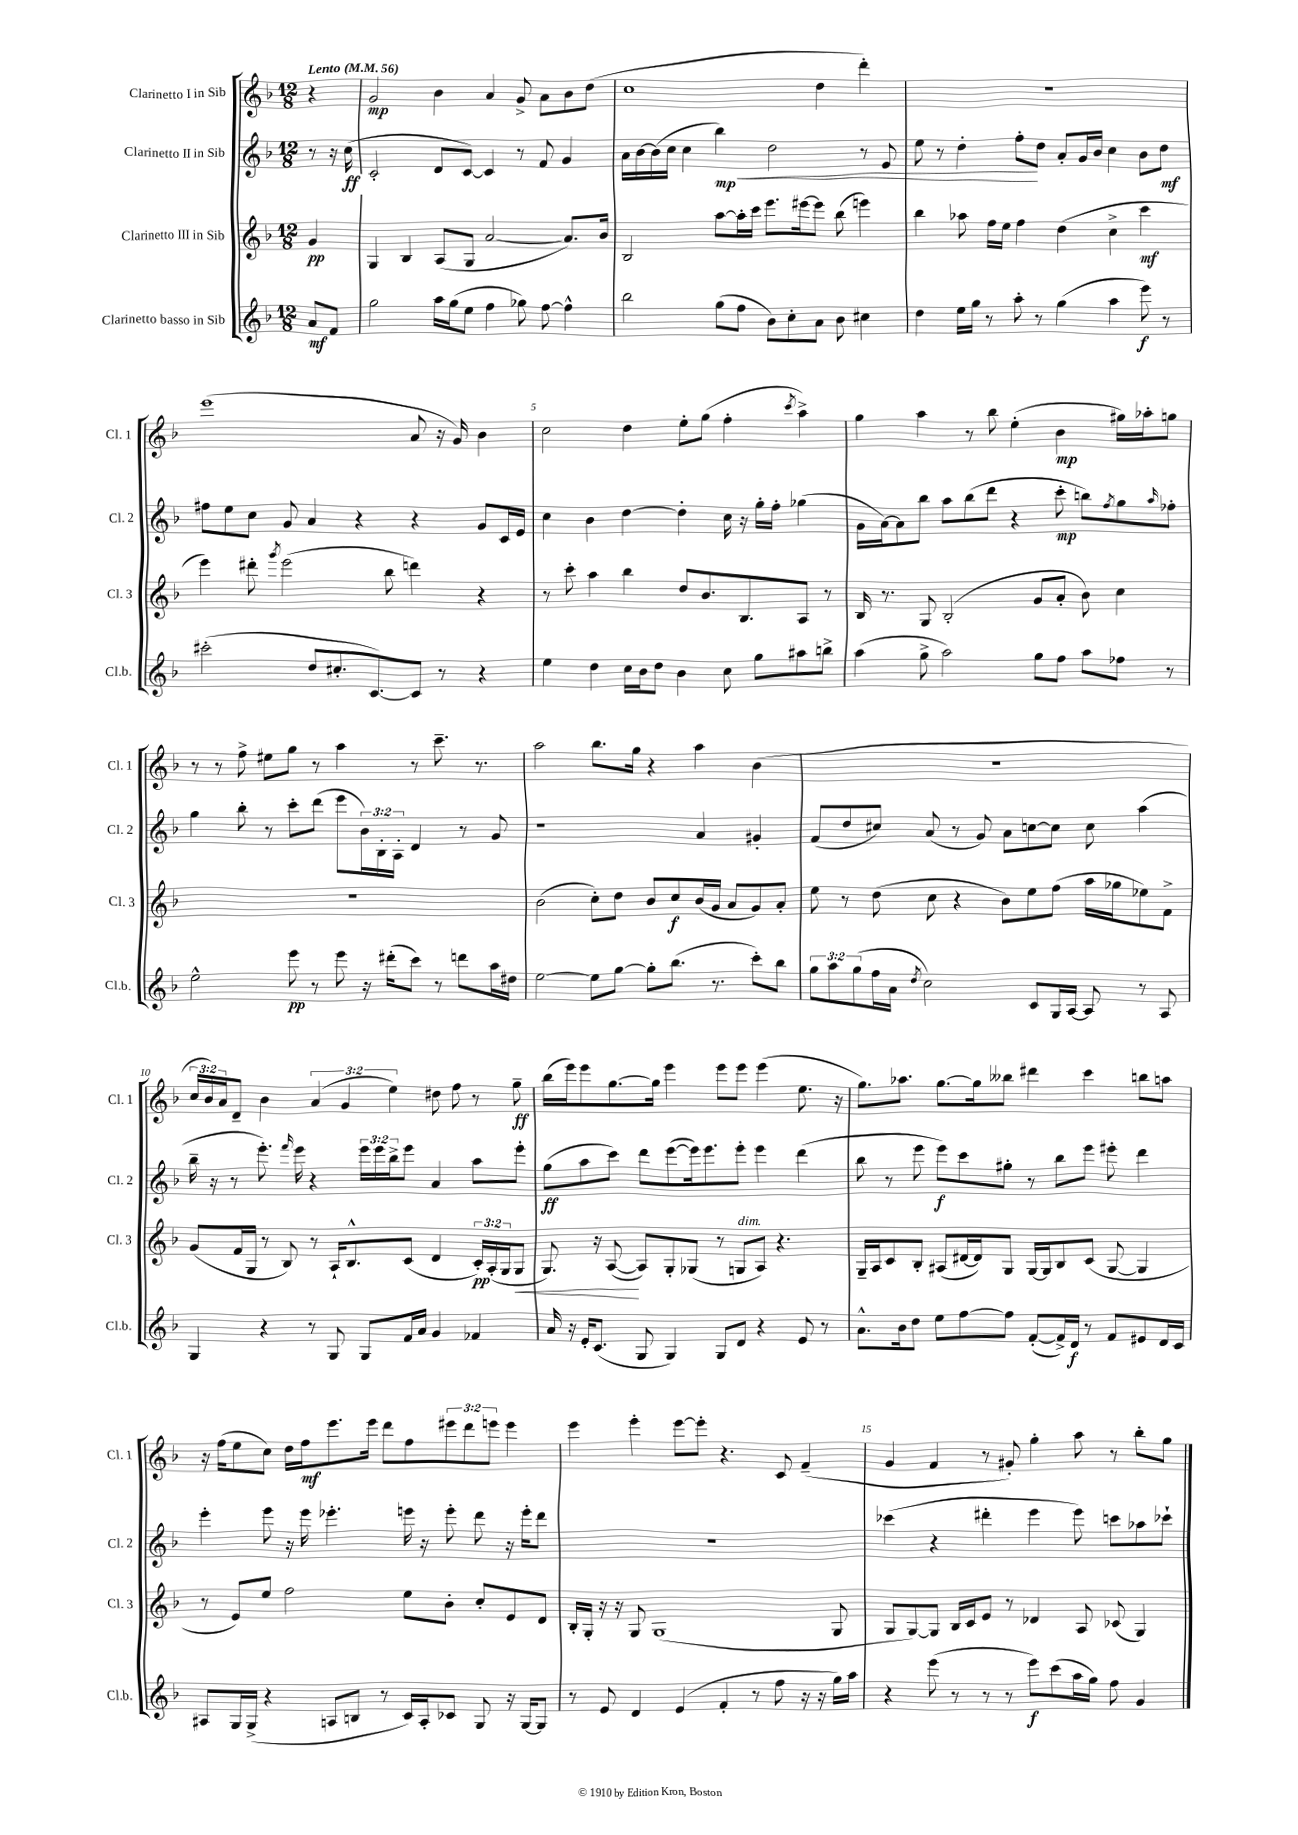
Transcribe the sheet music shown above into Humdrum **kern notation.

**kern	**dynam	**kern	**dynam	**kern	**dynam	**kern	**dynam
*part4	*part4	*part3	*part3	*part2	*part2	*part1	*part1
*staff4	*staff4	*staff3	*staff3	*staff2	*staff2	*staff1	*staff1
*I"Clarinetto basso in Sib	*	*I"Clarinetto III in Sib	*	*I"Clarinetto II in Sib	*	*I"Clarinetto I in Sib	*
*I'Cl.b.	*	*I'Cl. 3	*	*I'Cl. 2	*	*I'Cl. 1	*
*clefG2	*	*clefG2	*	*clefG2	*	*clefG2	*
*k[b-]	*	*k[b-]	*	*k[b-]	*	*k[b-]	*
*M12/8	*	*M12/8	*	*M12/8	*	*M12/8	*
*MM56	*	*MM56	*	*MM56	*	*MM56	*
=	=	=	=	=	=	=	=
!	!	!	!	!	!	!LO:TX:a:B:t=Lento	!
8a/L	mf	4g/	pp	8r	.	4r	.
8f/J	.	.	.	16r	.	.	.
.	.	.	.	(16cc\	ff	.	.
=1	=1	=1	=1	=1	=1	=1	=1
2gg\	.	4G/	.	2c'/	.	2g/	mp
.	.	4B-/	.	.	.	.	.
16aa\LL	.	(8A/L	.	8d/L	.	4b-\	.
(16gg\J	.	.	.	.	.	.	.
8ee\J	.	8G/J	.	[8c/J)	.	.	.
4ff\	.	[2a/	.	4c/]	.	4a/	.
8gg-X\)	.	.	.	8r	.	8g^/	.
[8ff\	.	.	.	8f/	.	8a\L	.
4ff^^\]	.	8.a/L])	.	4g/	.	8b-\	.
.	.	.	.	.	.	(8dd\J	.
.	.	16b-/Jk	.	.	.	.	.
=2	=2	=2	=2	=2	=2	=2	=2
2bb-\	.	2B-/	.	16a\LL	.	1cc	.
.	.	.	.	[16b-\	.	.	.
.	.	.	.	(16b-\]	.	.	.
.	.	.	.	16cc\JJ	.	.	.
.	.	.	.	4cc\	.	.	.
!	!	!	!	!	!LO:HP:b	!	!
(8gg\L	.	[8aa\L	.	4bb-\)	< mp	.	.
8ff\J	.	16aa'\L]	.	.	.	.	.
.	.	16ccc\JJ	.	.	.	.	.
8b-\L)	.	8.eee\L	.	2dd\	.	.	.
8cc'\	.	.	.	.	.	.	.
.	.	[16eee#X\k	.	.	.	.	.
8a\J	.	8eee#\J]	.	.	.	4dd\	.
8b-\	.	(8bb-\	.	.	.	.	.
4cc#X\	.	4eeen\)	.	8r	.	4ddd'\)	.
.	.	.	.	8e/	.	.	.
=3	=3	=3	=3	=3	=3	=3	=3
4dd\	.	4bb-\	.	8ee\	.	1.r	.
.	.	.	.	8r	.	.	.
16ee\LL	.	8aa-X\	.	4dd'\	.	.	.
16gg\JJ	.	.	.	.	.	.	.
8r	.	16ff\LL	.	.	.	.	.
.	.	16ee\JJ	.	.	.	.	.
8aa'\	.	4ff\	.	8ff'\L	.	.	.
8r	.	.	.	8dd\J	[	.	.
(4gg\	.	(4dd\	.	8a'/L	.	.	.
.	.	.	.	16g/L	.	.	.
.	.	.	.	16b-/JJ	.	.	.
4aa\	.	4cc^\	.	4cc\	.	.	.
8eee\)	f	4ccc\	mf	8b-\L	.	.	.
8r	.	.	.	8dd\J	mf	.	.
!!LO:LB:g=z
=4	=4	=4	=4	=4	=4	=4	=4
(2ccc#X'\	.	4eee\)	.	8ff#X\L	.	(1eee	.
.	.	.	.	8ee\	.	.	.
.	.	8ddd#X'\	.	8cc\J	.	.	.
.	.	8qggg/	.	.	.	.	.
.	.	(2eee\	.	8g/	.	.	.
8dd/L	.	.	.	4a/	.	.	.
8.cc#X'/	.	.	.	.	.	.	.
.	.	.	.	4r	.	.	.
[8.c/)	.	.	.	.	.	.	.
.	.	8bb-\	.	.	.	.	.
8c/J]	.	4dddn\)	.	4r	.	8a/	.
8r	.	.	.	.	.	16r	.
.	.	.	.	.	.	16g/)	.
4r	.	4r	.	8g/L	.	4b-\	.
.	.	.	.	16c/L	.	.	.
.	.	.	.	16e/JJ	.	.	.
=5	=5	=5	=5	=5	=5	=5	=5
4ee\	.	8r	.	4cc\	.	2cc\	.
.	.	8ccc'\	.	.	.	.	.
4dd\	.	4aa\	.	4b-\	.	.	.
16cc\LL	.	4bb-\	.	[4dd\	.	4dd\	.
16b-\J	.	.	.	.	.	.	.
8dd\J	.	.	.	.	.	.	.
4b-\	.	8dd/L	.	4dd'\]	.	8ee'\L	.
.	.	8.b-/	.	.	.	(8gg\J	.
8cc\	.	.	.	16cc\	.	4ff'\	.
.	.	8.B-/	.	16r	.	.	.
8gg\L	.	.	.	16gg'\LL	.	.	.
.	.	.	.	16ff'\JJ	.	.	.
.	.	.	.	.	.	8qccc/	.
8aa#X\	.	8A/J	.	(4gg-X\	.	4aa^\)	.
8bbn^\J	.	8r	.	.	.	.	.
=6	=6	=6	=6	=6	=6	=6	=6
(4aa\	.	16B-/	.	16g\LL	.	4gg\	.
.	.	8.r	.	[16a\J)	.	.	.
.	.	.	.	8a\]	.	.	.
8gg^\	.	8G/	.	8bb-\J	.	4aa\	.
2aa\)	.	(2B-'/	.	8aa\L	.	.	.
.	.	.	.	(8bb-\	.	8r	.
.	.	.	.	8ddd\J	.	8bb-\	.
.	.	.	.	4r	.	(4ee'\	.
8gg\L	.	8g/L	.	.	.	.	.
8ff\J	.	8a'/J	.	8ccc'\	mp	4b-\	mp
8aa\L	.	8b-\)	.	8bbn\L)	.	.	.
.	.	.	.	8qff/	.	.	.
8ff-X\J	.	4cc\	.	8gg\	.	16gg#X\LL)	.
.	.	.	.	.	.	16aa-X'\J	.
.	.	.	.	16qqaa/	.	.	.
8r	.	.	.	8ff-X'\J	.	8ggn\J	.
!!LO:LB:g=z
=7	=7	=7	=7	=7	=7	=7	=7
2ee^^\	.	1.r	.	4gg\	.	8r	.
.	.	.	.	.	.	8r	.
.	.	.	.	8bb-'\	.	8ff^\	.
.	.	.	.	8r	.	8ee#X\L	.
8eee\	pp	.	.	8ccc'\L	.	8gg\J	.
8r	.	.	.	(8ddd\J	.	8r	.
8eee\	.	.	.	8eee\L	.	4aa\	.
16r	.	.	.	24b-\L)	.	.	.
.	.	.	.	24B-'\	.	.	.
(16ddd#X'\KL	.	.	.	.	.	.	.
.	.	.	.	24A'\JJ	.	.	.
8ccc\J)	.	.	.	4d/	.	8r	.
8r	.	.	.	.	.	8.ccc~\	.
8dddn\L	.	.	.	8r	.	.	.
.	.	.	.	.	.	8.r	.
16aa\L	.	.	.	8g/	.	.	.
16dd#X\JJ	.	.	.	.	.	.	.
=8	=8	=8	=8	=8	=8	=8	=8
[2ee\	.	(2b-\	.	1r	.	2aa\	.
8ee\L]	.	8cc'\L)	.	.	.	8.bb-\L	.
[8gg\J	.	8dd\J	.	.	.	.	.
.	.	.	.	.	.	16gg\Jk	.
8gg'\L]	.	8b-/L	.	.	.	4r	.
(8.bb-\J	.	8cc/	f	.	.	.	.
.	.	(16b-/L	.	4a/	.	4aa\	.
8.r	.	16g/JJ	.	.	.	.	.
.	.	8a/L	.	.	.	.	.
8ccc'\L)	.	8g/)	.	4g#X'/	.	(4b-\	.
8bb-\J	.	8a'/J	.	.	.	.	.
=9	=9	=9	=9	=9	=9	=9	=9
12gg\L	.	8ee\	.	(8f/L	.	1.r	.
12aa\	.	.	.	.	.	.	.
.	.	8r	.	8dd/	.	.	.
(12gg\	.	.	.	.	.	.	.
16ff\L	.	(8dd\	.	8cc#X/J)	.	.	.
16a\JJ	.	.	.	.	.	.	.
8qdd/	.	.	.	.	.	.	.
2cc\)	.	8cc\	.	(8a/	.	.	.
.	.	4r	.	8r	.	.	.
.	.	.	.	8g/)	.	.	.
.	.	8b-\L)	.	8a\L	.	.	.
8c/L	.	8ee\	.	[8ccn\	.	.	.
16G/L	.	(8ff\J	.	8cc\J]	.	.	.
[16A/JJ	.	.	.	.	.	.	.
8A/]	.	16aa\LL	.	8cc\	.	.	.
.	.	16gg-X\J	.	.	.	.	.
8r	.	8ee-X\)	.	(4aa\	.	.	.
8A/	.	8f^\J	.	.	.	.	.
!!LO:LB:g=z
=10	=10	=10	=10	=10	=10	=10	=10
4G/	.	(8g/L	.	16bb-~\	.	24cc/LL	.
.	.	.	.	.	.	24b-/)	.
.	.	.	.	16r	.	.	.
.	.	.	.	.	.	24a/J	.
.	.	16f/L	.	8r	.	8d~/J	.
.	.	16G/JJ	.	.	.	.	.
4r	.	8r	.	8.eee'\)	.	4b-\	.
.	.	8B-/)	.	.	.	.	.
.	.	.	.	16qqfff/	.	.	.
.	.	.	.	16eee\	.	.	.
8r	.	8r	.	4r	.	(6a/	.
8G/	.	16A`/KL	.	.	.	.	.
.	.	.	.	.	.	6g/	.
.	.	8.B-^^/	.	.	.	.	.
8G/L	.	.	.	24eee\LL	.	.	.
.	.	.	.	24eee\	.	.	.
.	.	.	.	24bb-^\J	.	6ee\)	.
16f/L	.	(8c/J	.	8eee\J	.	.	.
16a/JJ	.	.	.	.	.	.	.
4g/	.	4d/	.	4a/	.	8dd#X\	.
.	.	.	.	.	.	8ff\	.
4f-X/	.	24c'/LL)	pp	8aa\L	.	8r	.
.	.	(24A'/	.	.	.	.	.
.	.	24G/J	.	.	.	.	.
!	!	!	!LO:HP:b	!	!	!	!
.	.	8G/J	<	8eee'\J	.	8gg~\	ff
=11	=11	=11	=11	=11	=11	=11	=11
16a/	.	8.G/)	.	(8gg\L	ff	(16bb-\LL	.
16r	.	.	.	.	.	16eee\J)	.
16e'/KL	.	.	.	8aa\	.	8eee\	.
(8.c/J	.	16r	.	.	.	.	.
.	.	([8A/	.	8ccc\J)	.	[8.gg\	.
8G/	.	8A/L])	[	8ddd\L	.	.	.
.	.	.	.	.	.	16gg\Jk]	.
4G/)	.	8G'/	.	([8eee\	.	4eee\	.
.	.	(8G-X/J	.	16eee\k])	.	.	.
.	.	.	.	8.eee\	.	.	.
8G/L	.	8r	.	.	.	8eee\L	.
!	!	!LO:TX:a:i:t=dim.	!	!	!	!	!
8d/J	.	8Gn/L	.	8eee'\J	.	8eee\J	.
4r	.	8A/J)	.	4eee\	.	(4eee\	.
.	.	4.r	.	.	.	.	.
8e/	.	.	.	(4ddd\	.	8.ee\	.
8r	.	.	.	.	.	.	.
.	.	.	.	.	.	16r	.
=12	=12	=12	=12	=12	=12	=12	=12
8.a^^\L	.	16G~/LL	.	8bb-\	.	8.gg\L)	.
.	.	16A/J	.	.	.	.	.
.	.	8c/	.	8r	.	.	.
16b-\k	.	.	.	.	.	8.aa-X\J	.
8dd\J	.	8B-'/J	.	8eee\	.	.	.
8ee\L	.	(8A#X/L	.	8eee\L)	f	[8.gg\L	.
[8ff\	.	[16d#X/L	.	8ccc\	.	.	.
.	.	16d#/J])	.	.	.	16gg\k]	.
8ff\J]	.	8G/J	.	8gg#X'\J	.	8bb--X\J	.
([8f'/L	.	[16G/LL	.	8r	.	4ddd#X\	.
.	.	16G/J]	.	.	.	.	.
16f^/L])	.	8B-/	.	8bb-\L	.	.	.
16d/JJ	f	.	.	.	.	.	.
8r	.	(8c/J	.	8eee\J	.	4ccc\	.
8f/L	.	[8G/	.	8eee#X'\	.	.	.
8e#X/	.	4G/]	.	4ddd\	.	8bbn\L	.
16d/L	.	.	.	.	.	8aan\J	.
16c/JJ	.	.	.	.	.	.	.
!!LO:LB:g=z
=13	=13	=13	=13	=13	=13	=13	=13
8A#X/L	.	8r	.	4eee'\	.	16r	.
.	.	.	.	.	.	(16ff\KL	.
16G/L	.	8e/L)	.	.	.	8ee\	.
(16G^/JJ	.	.	.	.	.	.	.
4r	.	8ee/J	.	8eee\	.	8cc\J)	.
.	.	2ff\	.	16r	.	16dd\LL	.
.	.	.	.	16eee\	.	16ff\J	mf
8An/L	.	.	.	4.eee-X'\	.	8.eee\	.
8Bn/J	.	.	.	.	.	.	.
.	.	.	.	.	.	16eee\Jk	.
8r	.	.	.	.	.	8ddd\L	.
16c/LL)	.	8ee\L	.	16eeen\	.	8ff\	.
16A'/J	.	.	.	16r	.	.	.
8c-X/J	.	8b-'\J	.	8eee'\	.	12eee#X\	.
.	.	.	.	.	.	12ddd\	.
8G/	.	8cc'/L	.	8ddd\	.	.	.
.	.	.	.	.	.	12eeen\J	.
16r	.	8e/	.	16r	.	4eee\	.
[16G/KL	.	.	.	16eee'\KL	.	.	.
8G/J]	.	8d/J	.	8ddd\J	.	.	.
=14	=14	=14	=14	=14	=14	=14	=14
8r	.	16B-'/LL	.	1.r	.	4eee\	.
.	.	16G'/JJ	.	.	.	.	.
8e/	.	16r	.	.	.	.	.
.	.	16r	.	.	.	.	.
4d/	.	8G/	.	.	.	4eee'\	.
.	.	(1G	.	.	.	.	.
(4e/	.	.	.	.	.	[8eee\L	.
.	.	.	.	.	.	8eee'\J]	.
4f'/	.	.	.	.	.	4.r	.
8r	.	.	.	.	.	.	.
8ff\	.	.	.	.	.	8c/	.
16r	.	.	.	.	.	(4f~/	.
16r	.	.	.	.	.	.	.
16gg\LL)	.	8G/	.	.	.	.	.
16aa\JJ	.	.	.	.	.	.	.
=15	=15	=15	=15	=15	=15	=15	=15
4r	.	8G/L	.	(4ccc-X\	.	4g/	.
.	.	[8G/)	.	.	.	.	.
(8eee\	.	8G/J]	.	4r	.	4f/	.
8r	.	16B-/LL	.	.	.	.	.
.	.	16c/J	.	.	.	.	.
8r	.	8e/J	.	4ddd#X'\	.	8r	.
8r	.	8r	.	.	.	8g#X'/)	.
8eee\L)	f	4d-X/	.	4eee\	.	4gg'\	.
(8ccc\	.	.	.	.	.	.	.
16aa\L	.	8A/	.	8eee\)	.	8aa\	.
16gg\JJ)	.	.	.	.	.	.	.
8ff\	.	(8c-X/	.	8cccn\L	.	8r	.
4g/	.	4G/)	.	8aa-X\	.	8bb-'\L	.
.	.	.	.	8ccc-X`\J	.	8gg\J	.
==	==	==	==	==	==	==	==
*-	*-	*-	*-	*-	*-	*-	*-
